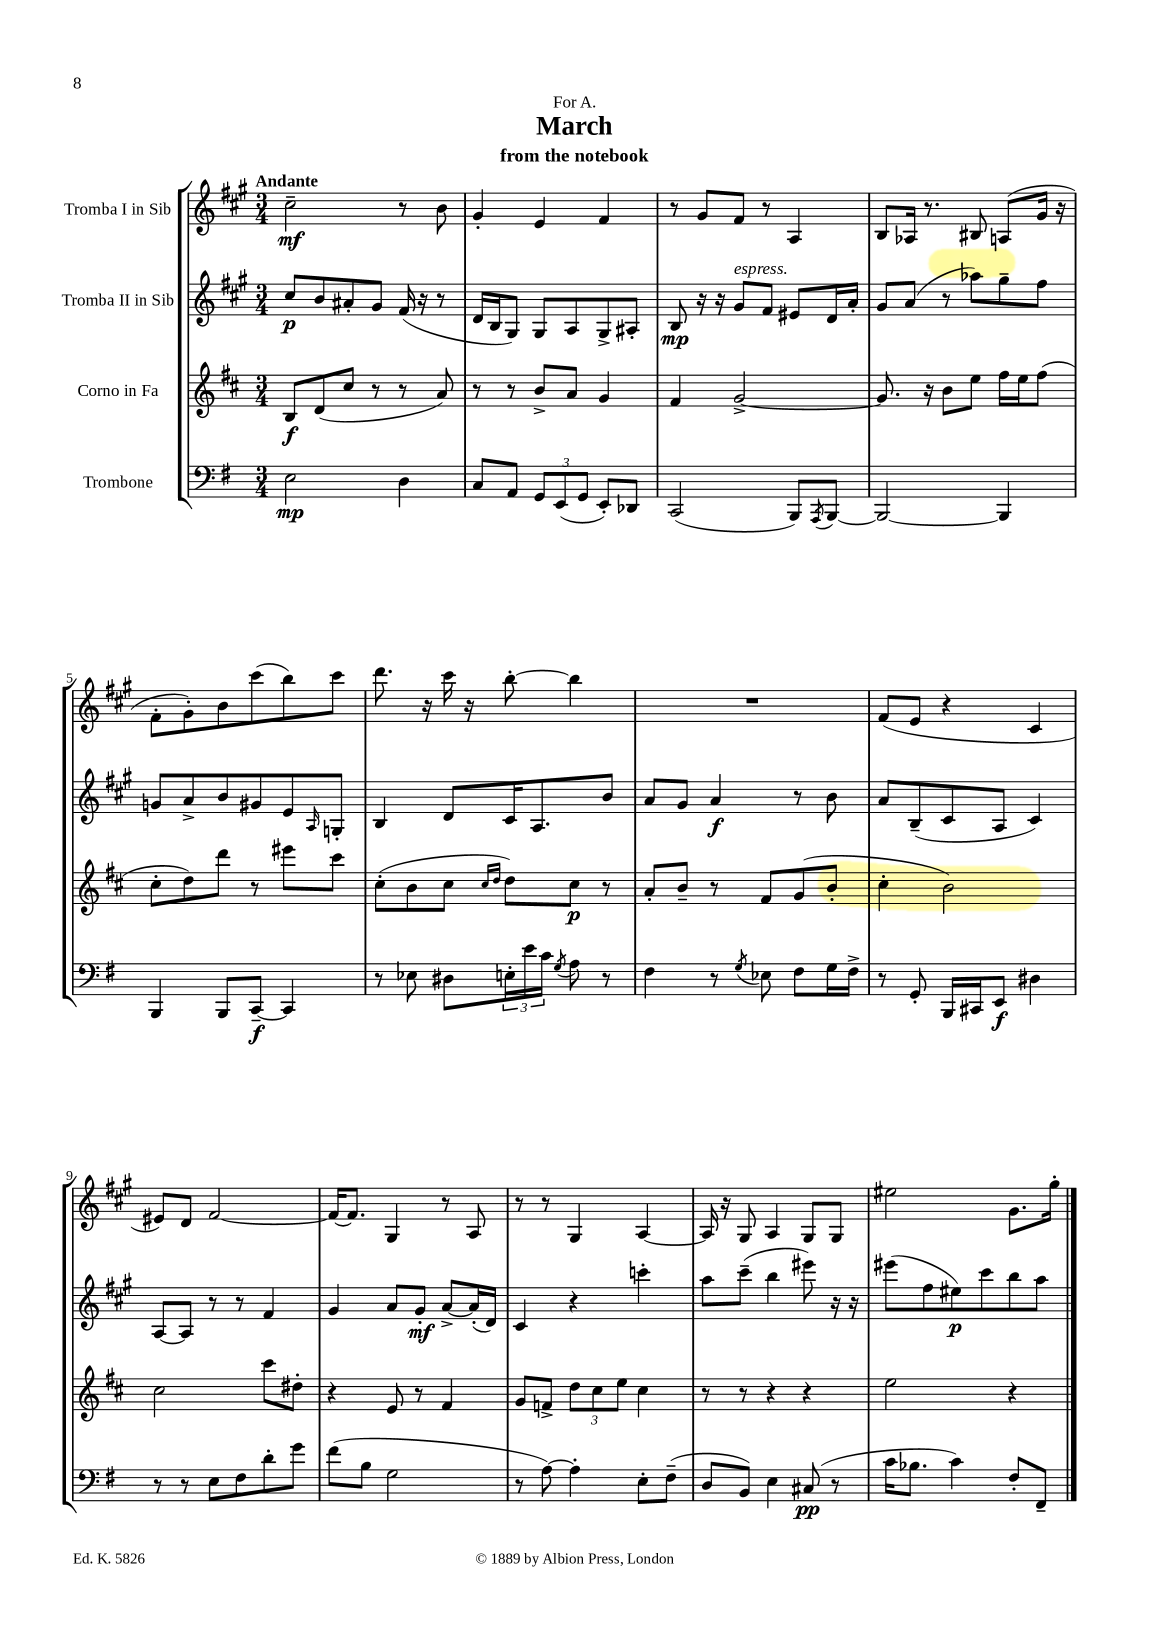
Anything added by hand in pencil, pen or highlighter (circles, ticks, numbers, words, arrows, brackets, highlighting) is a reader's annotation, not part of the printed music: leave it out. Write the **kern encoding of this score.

**kern	**kern	**kern	**kern
*staff4	*staff3	*staff2	*staff1
*clefF4	*clefG2	*clefG2	*clefG2
*k[f#]	*k[f#c#]	*k[f#c#g#]	*k[f#c#g#]
*M3/4	*M3/4	*M3/4	*M3/4
2E\	8B/L	8cc#/L	2cc#~\
.	(8d/	8b/	.
.	8cc#/J	8a#'/	.
.	8r	8g#/J	.
4D\	8r	(16f#/	8r
.	.	16r	.
.	8a/)	8r	8b\
=	=	=	=
8C/L	8r	16d/LL	4g#'/
.	.	16B/J	.
8AA/J	8r	8G#/J)	.
12GG/L	8b^/L	8G#/L	4e/
(12EE/	.	.	.
.	8a/J	8A/	.
12GG/J	.	.	.
8EE'/L)	4g/	8G#^/	4f#/
8DD-/J	.	8A#'/J	.
=	=	=	=
(2CC/	4f#/	8B/	8r
.	.	16r	8g#/L
.	.	16r	.
.	[2g^/	8g#/L	8f#/J
.	.	8f#/J	8r
8BBB/L)	.	8e#/L	4A/
8qAAA/	.	.	.
[8BBB/J	.	16d/L	.
.	.	16a'/JJ	.
=	=	=	=
2BBB/_	8.g/]	8g#/L	8B/L
.	.	(8a/J	16A-/Jk
.	16r	.	8.r
.	8b\L	8r	.
.	8ee\J	8aa-\L)	8B#/
4BBB/]	16ff#\LL	8gg#~\	(8A/L
.	16ee\J	.	.
.	(8ff#\J	8ff#\J	16g#/Jk
.	.	.	16r
=	=	=	=
4BBB/	8cc#'\L	8g/L	8f#'\L
.	8dd\)	8a^/	8g#'\)
8BBB/L	8ddd\J	8b/	8b\
[8CC~/J	8r	8g#/	(8ccc#\
4CC/]	8eee#\L	8e/	8bb\)
.	.	16qqA/	.
.	8ccc#\J	8G'/J	8ccc#\J
=	=	=	=
8r	(8cc#'\L	4B/	8.ddd\
8E-\	8b\	.	.
.	.	.	16r
8D#\L	8cc#\J	8d/L	16ccc#\
.	.	.	16r
.	16qqcc#/LL	.	.
.	16qqdd/JJ	.	.
24E'\L	8dd\L)	16c#/K	[8bb'\
24e\	.	.	.
.	.	8.A/	.
24c\JJ	.	.	.
8qG/	.	.	.
8A\	8cc#\J	.	4bb\]
8r	8r	8b/J	.
=	=	=	=
4F#\	8a'/L	8a/L	2.r
.	8b~/J	8g#/J	.
8r	8r	4a/	.
8qG/	.	.	.
8E-\	8f#/L	.	.
8F#\L	(8g/	8r	.
16G\L	8b'/J	8b\	.
16F#^\JJ	.	.	.
=	=	=	=
8r	4cc#'\	8a/L	(8f#/L
8GG'/	.	(8B~/	8e/J
16BBB/LL	2b\)	8c#/	4r
16CC#/J	.	.	.
8EE/J	.	8A/J	.
4D#\	.	4c#/)	4c#/
=	=	=	=
8r	2cc#\	[8A/L	8e#/L)
8r	.	8A/]J	8d/J
8E\L	.	8r	[2f#/
8F#\	.	8r	.
8d'\	8ccc#\L	4f#/	.
8g\J	8dd#'\J	.	.
=	=	=	=
(8f#\L	4r	4g#/	16f#/_LK
.	.	.	8.f#/]J
8B\J	.	.	.
2G\	8e/	8a/L	4G#/
.	8r	8g#'/J	.
.	4f#/	[8a^/L	8r
.	.	(16a'/]L	8A/
.	.	16d/JJ)	.
=	=	=	=
8r	8g/L	4c#/	8r
[8A\)	8f^/J	.	8r
4A'\]	12dd\L	4r	4G#/
.	12cc#\	.	.
.	12ee\J	.	.
8E'\L	4cc#\	4ccc'\	[4A/
(8F#~\J	.	.	.
=	=	=	=
8D/L	8r	8aa\L	16A/]
.	.	.	16r
8BB/J)	8r	(8ccc#~\J	8G#/
4E\	4r	4bb\	4A/
(8C#/	4r	8eee#\)	8G#/L
8r	.	16r	8G#/J
.	.	16r	.
=	=	=	=
16c\LK	2ee\	(8eee#\L	2ee#\
8.B-\J	.	.	.
.	.	8ff#\	.
4c\)	.	8ee#\)	.
.	.	8ccc#\	.
8F#'/L	4r	8bb\	8.g#\L
8FF#~/J	.	8aa\J	.
.	.	.	16gg#'\Jk
==	==	==	==
*-	*-	*-	*-
